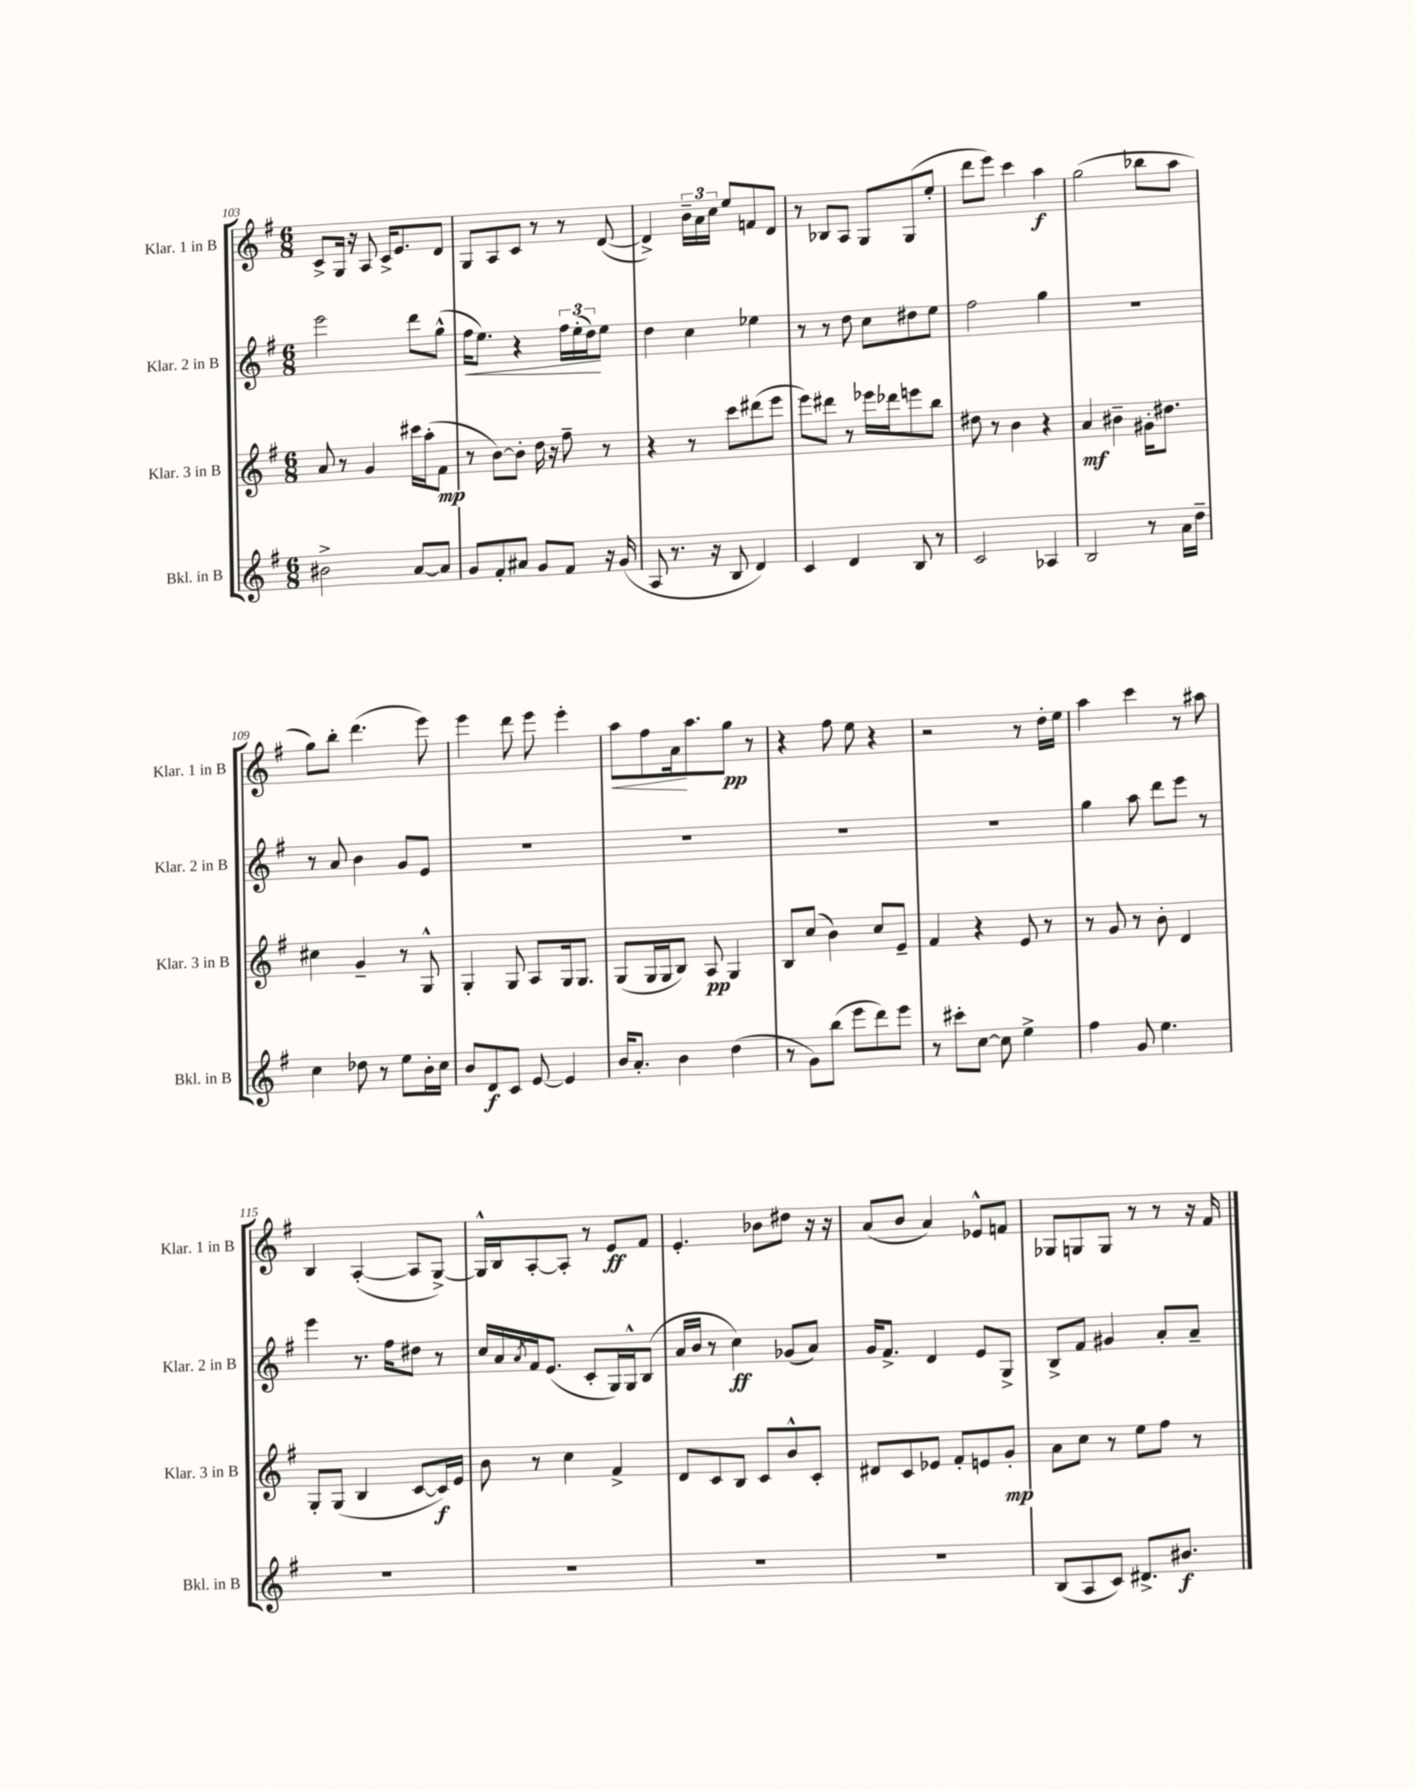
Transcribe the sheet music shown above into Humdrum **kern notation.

**kern	**kern	**kern	**kern
*staff4	*staff3	*staff2	*staff1
*clefG2	*clefG2	*clefG2	*clefG2
*k[f#]	*k[f#]	*k[f#]	*k[f#]
*M6/8	*M6/8	*M6/8	*M6/8
2b#^\	8a/	2eee\	8c^/L
.	8r	.	16G/Jk
.	.	.	16r
.	4g/	.	8A/
.	.	.	16c^/LK
.	.	.	8.e/
[8a/L	16ccc#\LL	8ddd\L	.
.	(16aa'\J	.	.
8a/]J	8f#\J	(8gg^^\J	8d/J
=	=	=	=
8g/L	8r	16ff#\LK	8G/L
.	.	8.ee\J)	.
8f#'/	[8b\L)	.	8A/
8a#/J	8b'\]J	4r	8c/J
8g/L	16dd\	.	8r
.	16r	.	.
8f#/J	8ff#~\	24ff#\LL	8r
.	.	(24ee'\	.
.	.	24dd\J)	.
16r	8r	8ee\J	([8d/
(16g/	.	.	.
=	=	=	=
8A/	4r	4dd\	4d^/])
8.r	.	.	.
.	8r	4cc\	24b~\LL
.	.	.	24a\
16r	.	.	.
.	.	.	24cc\JJ
8B/	8ccc\L	.	8ee/L
4d/)	(8ddd#\	4ee-\	8f/
.	8eee\J	.	8d/J
=	=	=	=
4c/	8eee\L)	8r	8r
.	8ddd#\J	8r	8B-/L
4d/	8r	8dd\	8A/J
.	16eee-\LL	8cc\L	8G/L
.	16ddd-\J	.	.
8B/	8eee\	8dd#\	(8G/
8r	8bb\J	8ee\J	8ee'/J
=	=	=	=
2c/	8dd#\	2ff#\	8ddd\L
.	8r	.	8eee\J)
.	4b\	.	4ccc\
4A-/	4r	4gg\	4aa\
=	=	=	=
2B/	4a/	2.r	(2gg\
.	4b#~\	.	.
8r	16g#'\LK	.	8bb-\L
.	8.dd#\J	.	.
16a\LL	.	.	8aa\J
16dd~\JJ	.	.	.
=	=	=	=
4cc\	4cc#\	8r	8gg\L)
.	.	8a/	8bb'\J
8dd-\	4g~/	4b\	(4.ddd\
8r	.	.	.
8ee\L	8r	8g/L	.
16b'\L	8G^^/	8e/J	8eee\)
16cc\JJ	.	.	.
=	=	=	=
8b/L	4G'/	2.r	4eee\
8d/	.	.	.
8c/J	8G/	.	8ddd\
[8e/	8A/L	.	8eee\
4e/]	16G/k	.	4eee'\
.	8.G/J	.	.
=	=	=	=
16b/LK	(8G/L	2.r	8aa\L
8.a'/J	.	.	.
.	16G/L	.	8ff#\
.	16G/J	.	.
4b\	8B/J)	.	16a\k
.	.	.	8.aa\
.	8A/	.	.
(4dd\	4G/	.	8gg\J
.	.	.	8r
=	=	=	=
8r	8B/L	2.r	4r
8g\L)	(8cc/J	.	.
(8bb\J	4b\)	.	8ff#\
8eee\L	.	.	8ee\
8ddd\)	8cc/L	.	4r
8eee\J	8e~/J	.	.
=	=	=	=
8r	4f#/	2.r	2r
8ccc#'\L	.	.	.
[8cc\J	4r	.	.
8cc\]	.	.	.
4ee^\	8e/	.	8r
.	8r	.	16dd'\LL
.	.	.	16ee\JJ
=	=	=	=
4ff#\	8r	4gg\	4aa\
.	8g/	.	.
8g/	8r	8aa\	4ccc\
4.ee\	8b'\	8ddd\L	.
.	4d/	8eee\J	8r
.	.	8r	8aa#\
=	=	=	=
2.r	8G'/L	4eee\	4B/
.	(8G/J	.	.
.	4B/	8.r	([4A'/
.	.	16ff#\LK	.
.	[8c/L	8dd#\J	8A/]L
.	16c/]L)	8r	[8G^/J)
.	16e/JJ	.	.
=	=	=	=
2.r	8b\	16cc/LL	16G^^/]LL
.	.	16a/	16B/J
.	.	8qa/	.
.	8r	16f#/J	[8A'/
.	.	(8.e/J	.
.	4cc\	.	8A'/]J
.	.	8c'/L	8r
.	4f#^/	16G/L)	8e/L
.	.	16G^^/J	.
.	.	(8B/J	8f#/J
=	=	=	=
2.r	8d/L	16a/LL	4.e'/
.	.	16b/JJ	.
.	8c/	8r	.
.	8B/J	4cc\)	.
.	8c/L	.	8b-\L
.	8b^^/	(8g-/L	8dd#\J
.	8c'/J	8a/J)	16r
.	.	.	16r
=	=	=	=
2.r	8d#/L	16g/LK	(8a/L
.	.	8.f#^/J	.
.	8c/	.	8b/J
.	8e-/J	4d/	4a/)
.	8f#'/L	.	.
.	8e/	8e/L	8e-^^/L
.	8g'/J	8G^/J	8f/J
=	=	=	=
(8B/L	8a\L	8B^/L	8G-/L
8A/	8cc\J	8f#/J	8G/
8c/J)	8r	4g#/	8G/J
8.d#^/L	8ee\L	.	8r
.	8ff#\J	8a'/L	8r
8.b#/J	.	.	.
.	8r	8a~/J	16r
.	.	.	16f#/
==	==	==	==
*-	*-	*-	*-
